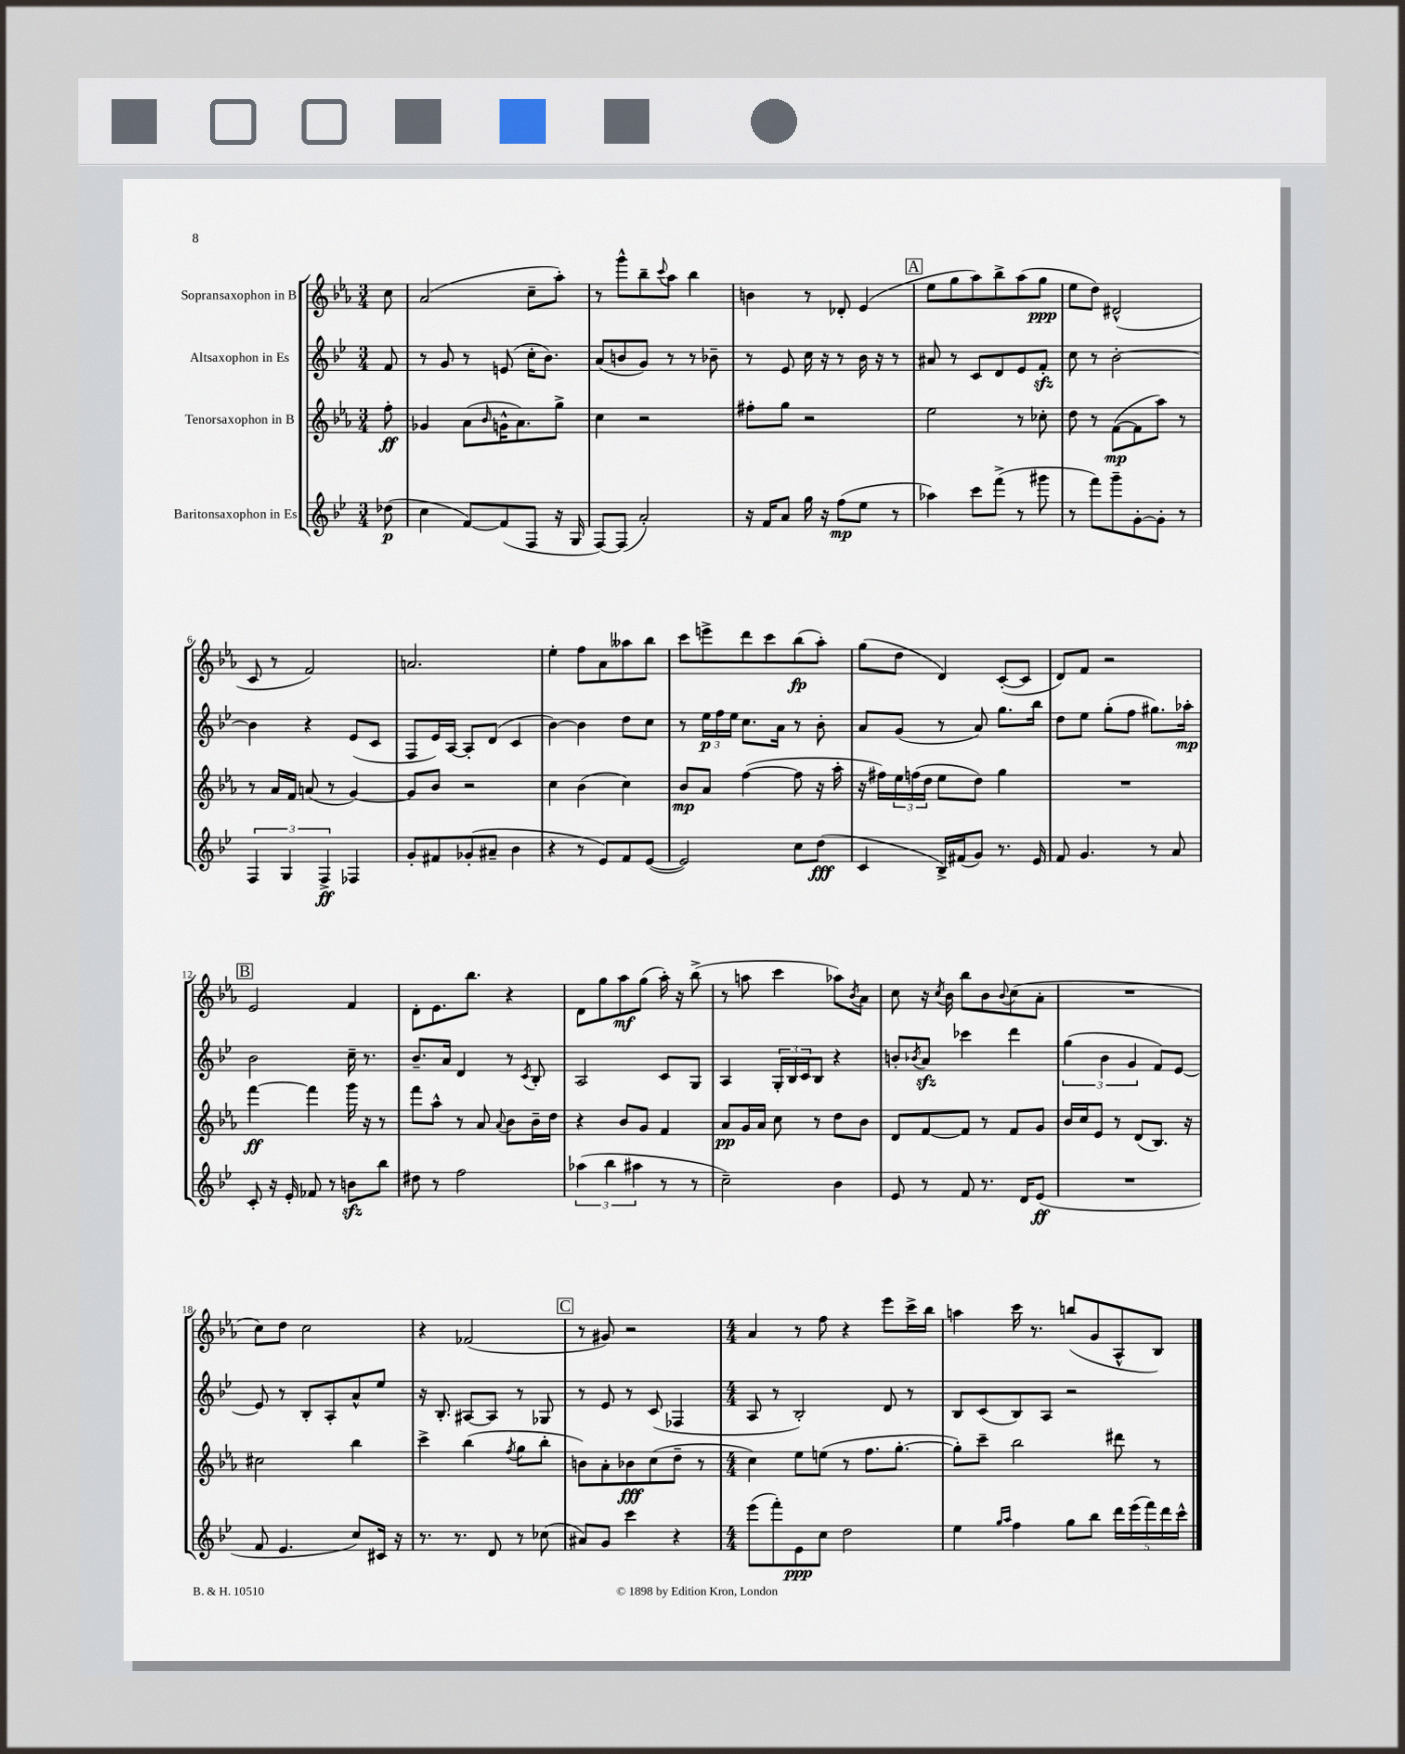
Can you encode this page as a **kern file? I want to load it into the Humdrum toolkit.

**kern	**kern	**kern	**kern
*staff4	*staff3	*staff2	*staff1
*clefG2	*clefG2	*clefG2	*clefG2
*k[b-e-]	*k[b-e-a-]	*k[b-e-]	*k[b-e-a-]
*M3/4	*M3/4	*M3/4	*M3/4
(8dd-	8ff'	8f	8cc
=	=	=	=
4cc	4g-	8r	(2a-
.	.	8g	.
[8f)	(8a-	8r	.
.	16qqb-	.	.
(8f]	16g^^	(8e	.
.	8.a-)	.	.
8F	.	16cc'	8cc~
.	.	8.b-)	.
16r	8gg^	.	8aa-')
16G	.	.	.
=	=	=	=
[8F)	4cc	(8a	8r
(8F]	.	8b	8ggg^^
2a')	2r	8g)	8bb-~
.	.	.	8qqccc
.	.	8r	8aa-
.	.	8r	4bb-
.	.	8b-~	.
=	=	=	=
16r	8ff#'	8r	4b
16f	.	.	.
8a	8gg	8e-	.
16gg	2r	16cc	8r
16r	.	16r	.
(8ff	.	8r	8d-'
8ee-	.	16b-	(4e-
.	.	16r	.
8r	.	8r	.
=	=	=	=
4aa-)	2ee-	8a#	8ee-
.	.	8r	8gg
8ccc	.	8c	8aa-)
(8fff^	.	8d	8bb-^
8r	8r	8e-	(8aa-
8ggg#	8cc-'	8f'	8gg
=	=	=	=
8r	8dd	8cc	8ee-
8fff)	8r	8r	8dd)
8ggg~	([8f	[2b-'	(2d#^^
[8g'	8f]	.	.
8g']	8aa-)	.	.
8r	8r	.	.
=	=	=	=
6F	8r	4b-]	8c
.	16a-	.	8r
6G	.	.	.
.	16f	.	.
.	(8a	4r	2f)
6F^	.	.	.
.	8r	.	.
4F-	[4g)	(8e-	.
.	.	8c	.
=	=	=	=
8g'	8g]	8F	2.a
8f#	8b-	16e-)	.
.	.	[16A	.
(8g-'	2r	8A']	.
8a#~	.	(8d	.
4b-	.	4c	.
=	=	=	=
4r	4cc	[4b-)	4ee-'
8r	(4b-	4b-]	8ff
8e-)	.	.	8a-
8f	4cc)	8dd	8aa--
([8e-	.	8cc	8bb-
=	=	=	=
2e-])	8b-	8r	8ccc
.	8a-	24ee-	8eee^
.	.	24ff	.
.	.	24ee-	.
.	([4ff	8.cc	8ddd
.	.	.	8ccc
.	.	16a	.
8cc	8ff]	8r	(8bb-
(8dd	16r	8b-'	8aa-')
.	16aa-'	.	.
=	=	=	=
4c	16r	8a	(8gg
.	16ff#)	.	.
.	24ee-	(8g	8dd
.	(24ff	.	.
.	24dd	.	.
16B-^)	8ee-	8r	4d)
(16f#	.	.	.
8g)	8dd)	8a)	.
8.r	4gg	8.gg	([8c'
.	.	.	8c]
16e-	.	16bb-	.
=	=	=	=
8f	2.r	8dd	8d)
4.g	.	8ee-	8f
.	.	(8gg'	2r
.	.	8ff	.
8r	.	8.gg#)	.
8a	.	.	.
.	.	16aa-'	.
=	=	=	=
8c'	[4fff	2b-	2e-
16r	.	.	.
16e-'	.	.	.
8f-	4fff]	.	.
8r	.	.	.
8b	16ggg	16cc~	4f
.	16r	8.r	.
8bb-	8r	.	.
=	=	=	=
8dd#	8fff	8.b-~	8d'
8r	8aa-^^	.	8.e-
.	.	16a	.
2ff	8r	4d	.
.	.	.	8.bb-
.	8a-	.	.
.	8qqa-	.	.
.	8b-	8r	4r
.	.	8qc	.
.	16b-~	8B-'	.
.	16dd	.	.
=	=	=	=
(6aa-	4r	2A	8d
.	.	.	8gg
6bb-	.	.	.
.	8b-	.	8aa-
6aa#	.	.	.
.	8g	.	(8gg
8r	4f	8c	16aa-')
.	.	.	16r
8r	.	8G	(8bb-^
=	=	=	=
2cc~)	8a-	4A	8r
.	16g	.	8aa
.	16a-	.	.
.	8cc	24G'	4ccc
.	.	24B-	.
.	.	24c	.
.	8r	8B-	.
4b-	8dd	4r	8aa-)
.	.	.	8qb-
.	8b-	.	8a-
=	=	=	=
8e-	8d	8b'	8cc
.	.	8qb-	.
8r	[8f	8a	16r
.	.	.	8qcc
.	.	.	16b-
8f	8f]	4ccc-	8bb-
8.r	8r	.	8b-
.	.	.	8qqb-
.	8f	4ddd	(8cc
16d	.	.	.
(8e-	8g	.	8a-'
=	=	=	=
2.r	16b-	(6gg	2.r
.	16cc	.	.
.	8e-	.	.
.	.	6b-	.
.	8r	.	.
.	.	6g	.
.	(8d	.	.
.	8.B-)	8f)	.
.	.	[8e-	.
.	16r	.	.
=	=	=	=
8f	2cc#	8e-]	8cc)
4.e-	.	8r	8dd
.	.	8B-'	2cc
.	.	8A'	.
8cc)	4bb-	8a^^	.
16c#	.	8ee-	.
16r	.	.	.
=	=	=	=
8.r	4ccc^	16r	4r
.	.	8.B-'	.
8.r	.	.	.
.	(4bb-	[8A#	(2f-
8d	.	8A#]	.
.	8qff	.	.
8r	8gg	8r	.
(8cc-	8bb-'	8G-	.
=	=	=	=
8a#)	8b)	8r	8r
8g	8a-'	8e-	8g#)
4ccc	8b-	8r	2r
.	(8cc	(8c	.
4r	8dd~	4F-	.
.	8r	.	.
=	=	=	=
*M4/4	*M4/4	*M4/4	*M4/4
(8eee-	4cc)	8A	4a-
8fff')	.	8r	.
8e-	8ee-	2B-')	8r
8cc	(8ee	.	8ff
2dd	8r	.	4r
.	8.ff	.	.
.	.	8d	8eee-
.	[8.gg'	.	.
.	.	8r	16ccc^
.	.	.	16bb-
=	=	=	=
4ee-	8gg'])	8B-	4aa
.	8ccc~	(8c	.
16qqgg	.	.	.
16qqaa	.	.	.
4ff	2bb-	8B-)	16ccc
.	.	.	8.r
.	.	8A	.
8gg	.	2r	(8bb
8bb-	.	.	8g
20ddd	8ddd#	.	8A-^^
(20eee-	.	.	.
20fff)	.	.	.
.	8r	.	8B-)
20ddd	.	.	.
20ccc^^	.	.	.
==	==	==	==
*-	*-	*-	*-
